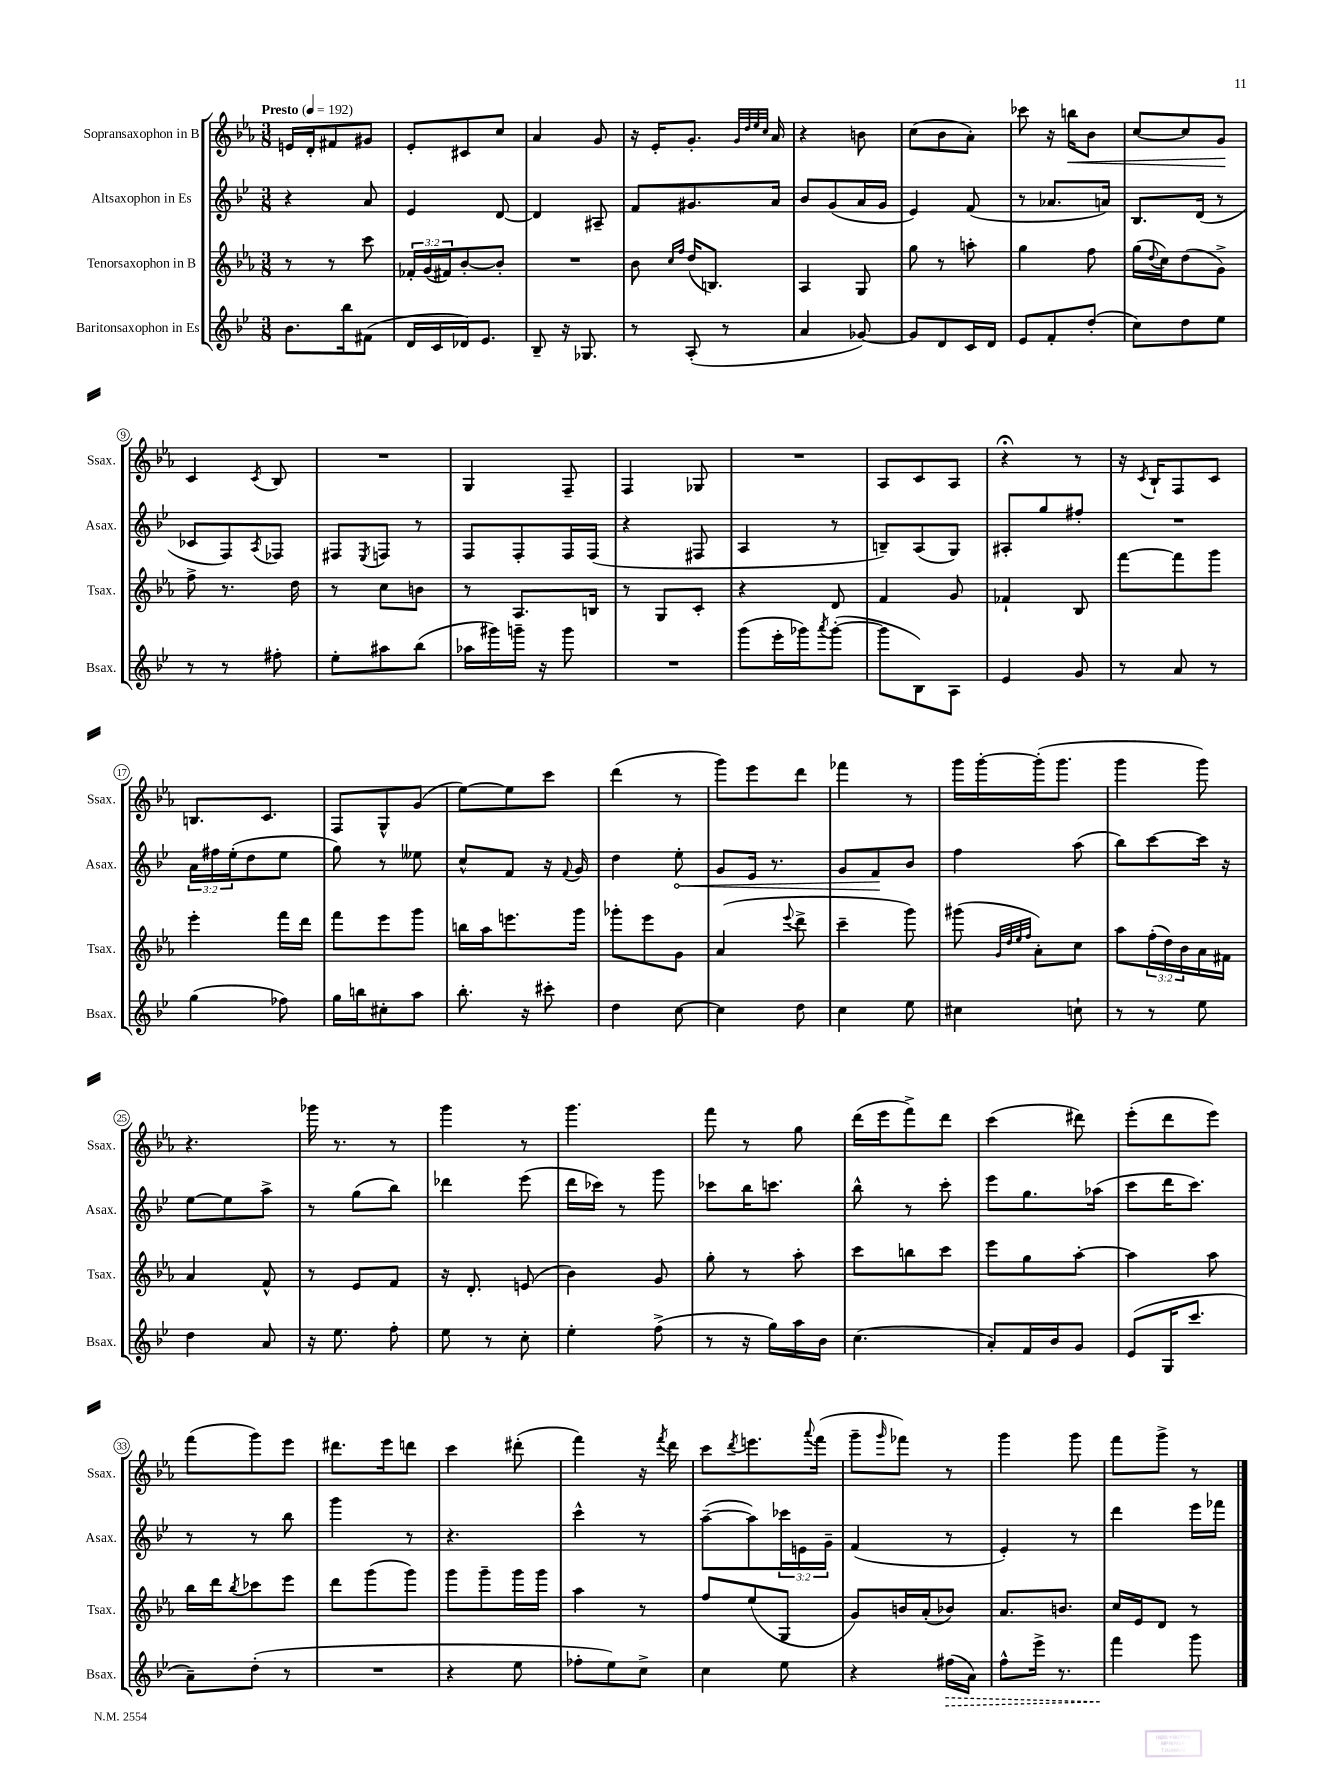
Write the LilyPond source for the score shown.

<<
\new StaffGroup <<
\new Staff = "s0" \with { instrumentName = "Sopransaxophon in B" shortInstrumentName = "Ssax." } {
    \clef treble \key ees \major \numericTimeSignature \time 3/8 \tempo "Presto" 4 = 192
    e'16 d'16-. fis'8 gis'8 |
    ees'8-. cis'8 c''8 |
    aes'4 g'8 |
    r16 ees'16-. g'8.-. \grace { g'32 d''32 ees''32 c''32 } aes'16 |
    r4 b'8 |
    c''8( bes'8 aes'8-.) |
    ces'''8 r16 b''16\< bes'8 |
    c''8~ c''8 g'8\! |
    c'4 \acciaccatura { c'8 } bes8 |
    R4. |
    g4 f8-- |
    f4 ges8 |
    R4. |
    aes8 c'8 aes8 |
    r4\fermata r8 |
    r16 \acciaccatura { c'8 } bes16-! f8 c'8 |
    b8. c'8. |
    f8 g8-^ g'8( |
    ees''8~) ees''8 c'''8 |
    d'''4( r8 |
    g'''8) ees'''8 d'''8 |
    fes'''4 r8 |
    g'''16 g'''16~-. g'''16-.( g'''8. |
    g'''4 g'''8) |
    r4. |
    ges'''16 r8. r8 |
    g'''4 r8 |
    g'''4. |
    f'''8 r8 g''8 |
    d'''16( ees'''16 f'''8->) d'''8 |
    c'''4( dis'''8) |
    ees'''8-.( d'''8 ees'''8) |
    f'''8( g'''8) ees'''8 |
    dis'''8. ees'''16 d'''8 |
    c'''4 dis'''8-.( |
    f'''4) r16 \acciaccatura { f'''8 } d'''16 |
    c'''8 \acciaccatura { d'''8 } e'''8. \appoggiatura { aes'''8 } f'''16( |
    g'''8-- \grace { g'''16 } fes'''8) r8 |
    g'''4 g'''8 |
    f'''8 g'''8-> r8 \bar "|." |
}
\new Staff = "s1" \with { instrumentName = "Altsaxophon in Es" shortInstrumentName = "Asax." } {
    \clef treble \key bes \major \numericTimeSignature \time 3/8 \override Staff.TupletNumber.text = #tuplet-number::calc-fraction-text
    r4 a'8 |
    ees'4 d'8~ |
    d'4 ais8-- |
    f'8 gis'8. a'16 |
    bes'8 g'8( a'16 g'16 |
    ees'4) f'8( |
    r8 aes'8. a'16) |
    bes8. d'16( r8 |
    ces'8 f8) \acciaccatura { a8 } fes8 |
    fis8 \acciaccatura { ees8 } f8 r8 |
    f8 f8-. f16 f16( |
    r4 fis8 |
    a4 r8 |
    b8--) a8( g8) |
    ais8-. g''8 fis''8-. |
    R4. |
    \tuplet 3/2 { a'16 fis''16 ees''16-.( } d''8 ees''8 |
    g''8) r8 eeses''8 |
    c''8-^ f'8 r16 \appoggiatura { f'8 } g'16 |
    d''4 \once \override Hairpin.circled-tip = ##t ees''8-.\< |
    g'8 ees'16 r8. |
    g'8 f'8\! bes'8 |
    f''4 a''8( |
    bes''8) c'''8~ c'''16 r16 |
    ees''8~ ees''8 a''8-> |
    r8 g''8( bes''8) |
    des'''4 ees'''8( |
    d'''16 ces'''16) r8 g'''8 |
    ces'''8 bes''16 c'''8. |
    bes''8-^ r8 c'''8-. |
    ees'''8 g''8. aes''16( |
    c'''8 d'''16 c'''8.) |
    r8 r8 bes''8 |
    g'''4 r8 |
    r4. |
    c'''4-^ r8 |
    a''8~--( a''8) \tuplet 3/2 { ces'''16 e'16 g'16-- } |
    f'4( r8 |
    ees'4-.) r8 |
    d'''4 ees'''16 fes'''16 \bar "|." |
}
\new Staff = "s2" \with { instrumentName = "Tenorsaxophon in B" shortInstrumentName = "Tsax." } {
    \clef treble \key ees \major \numericTimeSignature \time 3/8 \override Staff.TupletNumber.text = #tuplet-number::calc-fraction-text
    r8 r8 c'''8 |
    \tuplet 3/2 { fes'16-. g'16( fis'16) } bes'8~-. bes'8-. |
    R4. |
    bes'8 \grace { c''16 f''16 } d''16( b8.) |
    aes4 g8 |
    g''8 r8 a''8-. |
    g''4 f''8 |
    g''16( \appoggiatura { d''8 } c''16) d''8( g'8->) |
    f''8-> r8. d''16 |
    r8 c''8 b'8 |
    r8 aes8. b16 |
    r8 g8 c'8-. |
    r4 d'8 |
    f'4 g'8 |
    fes'4-! bes8 |
    f'''8~ f'''8 g'''8 |
    ees'''4-. f'''16 d'''16 |
    f'''8 ees'''8 g'''8 |
    b''16 aes''16 e'''8. g'''16 |
    ges'''8-. ees'''8 g'8 |
    aes'4( \appoggiatura { ees'''8 } d'''8-> |
    c'''4-- g'''8) |
    gis'''8( \grace { g'32 d''32 ees''32 f''32 } aes'8-.) c''8 |
    aes''8 \tuplet 3/2 { f''16-.( d''16) bes'16 } aes'16 fis'16 |
    aes'4 f'8-^ |
    r8 ees'8 f'8 |
    r16 d'8.-. e'8( |
    bes'4) g'8 |
    g''8-. r8 aes''8-. |
    c'''8 b''8 c'''8 |
    ees'''8 g''8 aes''8~-. |
    aes''4 aes''8 |
    bes''16 d'''16 \acciaccatura { bes''8 } ces'''8 ees'''8 |
    d'''8 g'''8( g'''8) |
    g'''8 g'''8-- g'''16 g'''16 |
    aes''4 r8 |
    f''8 ees''8( g8 |
    g'8) b'16 aes'16-.( bes'8) |
    aes'8. b'8. |
    c''16 ees'16 d'8 r8 \bar "|." |
}
\new Staff = "s3" \with { instrumentName = "Baritonsaxophon in Es" shortInstrumentName = "Bsax." } {
    \clef treble \key bes \major \numericTimeSignature \time 3/8
    bes'8. bes''16 fis'8( |
    d'16 c'16 des'16) ees'8. |
    bes8-- r16 ges8. |
    r8 a8-.( r8 |
    a'4 ges'8~) |
    ges'8 d'8 c'16 d'16 |
    ees'8 f'8-. d''8-.( |
    c''8) d''8 ees''8 |
    r8 r8 fis''8-. |
    ees''8-. ais''8 bes''8( |
    aes''16 gis'''16) g'''16-- r16 g'''8 |
    R4. |
    g'''8( ees'''16-. ges'''16) \acciaccatura { a'''8 } ges'''8~-.( |
    ges'''8 bes8) a8 |
    ees'4 g'8 |
    r8 a'8 r8 |
    g''4( fes''8) |
    g''16 b''16 cis''8-. a''8 |
    bes''8.-. r16 cis'''8-. |
    d''4 c''8~ |
    c''4 d''8 |
    c''4 ees''8 |
    cis''4 c''8-! |
    r8 r8 ees''8 |
    d''4 a'8 |
    r16 ees''8. f''8-. |
    ees''8 r8 c''8-. |
    ees''4-. f''8->( |
    r8 r16 g''16) a''16 bes'16 |
    c''4.( |
    a'8-.) f'16 bes'16 g'8 |
    ees'8( g16 c'''8. |
    a'8--) d''8-.( r8 |
    R4. |
    r4 ees''8 |
    fes''8-. ees''8) c''8-> |
    c''4 ees''8 |
    r4 \once \override Hairpin.style = #'dashed-line fis''16\>( a'16) |
    f''8-^ ees'''16-> r8. |
    f'''4\! g'''8 \bar "|." |
}
>>
>>
\layout { \context { \Score \override BarNumber.stencil = #(make-stencil-circler 0.1 0.3 ly:text-interface::print) } }
